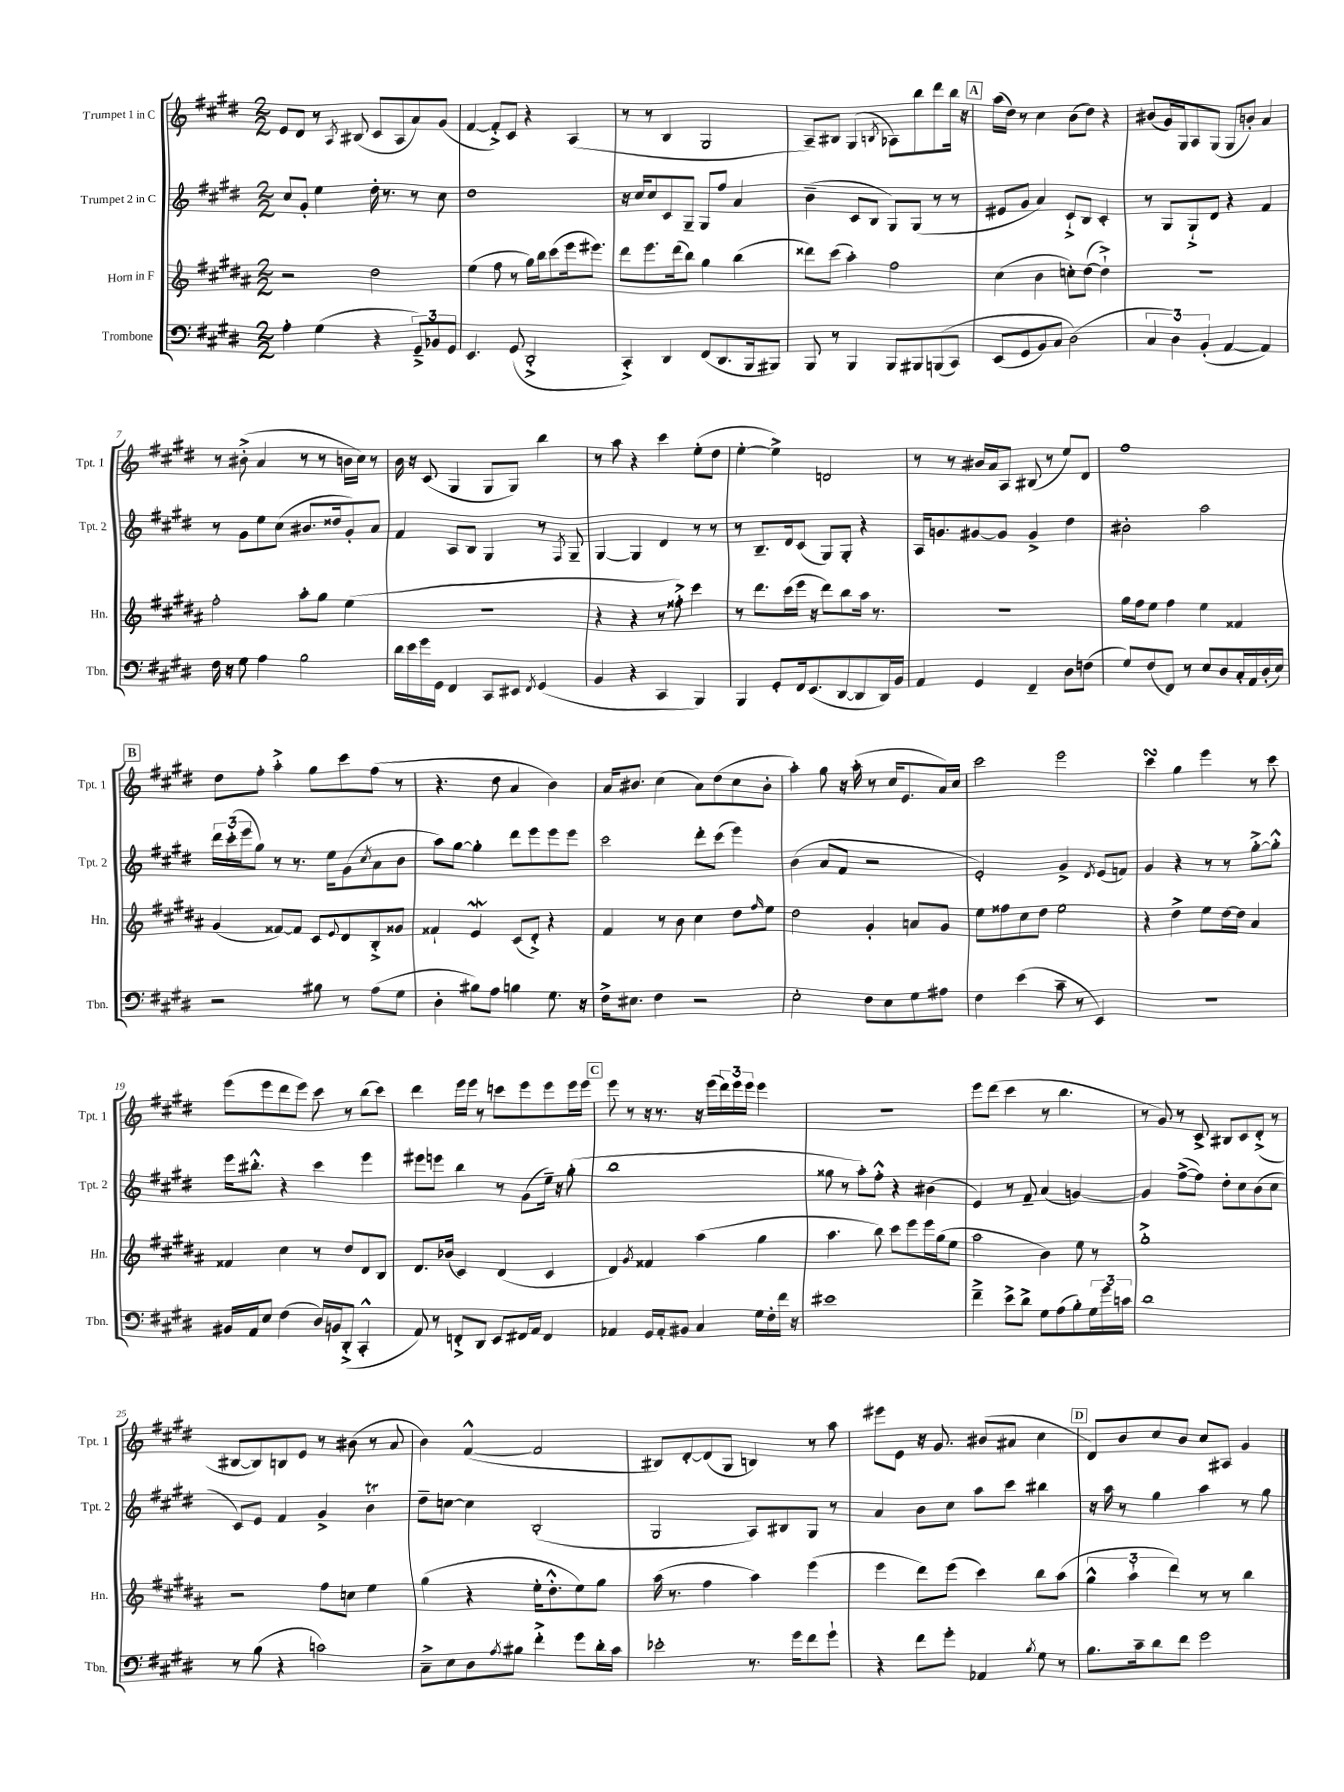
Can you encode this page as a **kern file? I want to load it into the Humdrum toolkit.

**kern	**kern	**kern	**kern
*part4	*part3	*part2	*part1
*staff4	*staff3	*staff2	*staff1
*I"Trombone	*I"Horn in F	*I"Trumpet 2 in C	*I"Trumpet 1 in C
*I'Tbn.	*I'Hn.	*I'Tpt. 2	*I'Tpt. 1
*clefF4	*clefG2	*clefG2	*clefG2
*k[f#c#g#d#]	*k[f#c#g#d#a#]	*k[f#c#g#d#]	*k[f#c#g#d#]
*M2/2	*M2/2	*M2/2	*M2/2
=1	=1	=1	=1
4A'\	2r	8cc#/L	8e/L
.	.	8g#'/J	8d#/J
(4G#\	.	4ee\	8r
.	.	.	8qA/
.	.	.	(8B#X/
4r	2dd#\	16dd#'\	8c#/L
.	.	8.r	.
.	.	.	8A/
12GG#~^/L)	.	8r	8a/)
12BB-X/	.	.	.
.	.	8cc#\	(8g#/J
12GG#/J	.	.	.
=2	=2	=2	=2
4.EE/	(4ee\	1dd#	[4f#/
.	8ff#\	.	8f#'^/L])
(8GG#/	8r	.	8c#/J
2DD#'^/	16gg#\LL)	.	4r
.	16bb\J	.	.
.	(8ccc#\	.	.
.	16eee\k	.	(4A/
.	8.eee#X\J)	.	.
=3	=3	=3	=3
4CC#'^/)	8ddd#\L	16r	8r
.	.	16cc#/KL	.
.	8.eee\	8cc#/	8r
4DD#/	.	8c#/	4B/
.	(16ddd#\k	.	.
.	8bb\J)	8G#~/J	.
(8FF#/L	4gg#\	8G#/L	2G#/
8.DD#/	.	8ff#/J	.
.	(4bb\	4a/	.
16BBB/k	.	.	.
8BBB#X/J)	.	.	.
=4	=4	=4	=4
8BBB/	8ddd##X\L)	(4b~\	8A~/L)
8r	(8ccc#\J	.	8B#X/J
4BBB/	4aa#'\)	8c#/L	(4G#/
.	.	8B/J	.
.	.	.	8qBn/
8BBB/L	2ff#\	8G#/L)	8A-X\L)
8BBB#X/	.	(8G#/J	8bb\
((8BBBn/	.	8r	8ddd#\
8CC#/J)	.	8r	16bb\Jk
.	.	.	16r
!!LO:REH:place=s1:t=A
=5	=5	=5	=5
(8EE/L	(4cc#\	8e#X/L	(16aa\LL
.	.	.	16dd#\JJ)
8GG#/	.	8g#/J	8r
8BB/)	4b\	4a/)	4cc#\
8C#/J	.	.	.
(2D#\)	8ccn'\L)	8c#`^/L	(8b\L
.	([8dd#\J	8B/J	8dd#\J)
.	4dd#`^\])	4c#'/	4r
=6	=6	=6	=6
6C#/	1r	8r	(8b#X/L
.	.	8G#/L	16g#/L)
6D#\)	.	.	.
.	.	.	16G#/J
.	.	8G#`^/	8A/
(6BB'/	.	.	.
.	.	8d#/J	(8G#/J
[4AA/	.	4r	8G#/L
.	.	.	8bn'/J)
4AA/])	.	4f#/	4a/
!!LO:LB:g=z
=7	=7	=7	=7
16F#\	2ff#'\	8r	8r
16r	.	.	.
8G#\	.	8g#\L	(8b#X'^\
4A\	.	8ee\	4a/
.	.	(8cc#\J	.
2B\	8aa#'\L	8.b#X/L	8r
.	8gg#\J	.	8r
.	.	16dd##X/k	.
.	(4ee\	8g#'/)	16bn\LL
.	.	.	16cc#\JJ)
.	.	8a/J	8r
=8	=8	=8	=8
16d#\LL	1r	4f#/	16b\
16e\	.	.	16r
16g#\	.	.	(8c#/
16GG#\JJ	.	.	.
4FF#/	.	8A/L	4G#/
.	.	8B/J	.
8CC#/L	.	4G#/	8G#/L
8EE#X/J	.	.	8G#/J)
8qFF#/	.	.	.
(4GG#/	.	8r	4bb\
.	.	8qF#/	.
.	.	8G#~/	.
=9	=9	=9	=9
4BB/	4r	[4G#/	8r
.	.	.	8aa\
4r	4r	4G#/]	4r
4CC#/	8r	4d#/	4ccc#\
.	8ff##X'^\)	.	.
4BBB/)	4ccc#\	8r	(8ee'\L
.	.	8r	8dd#\J
=10	=10	=10	=10
4BBB/	8r	8r	[4ee'\
.	8.ddd#\L	8.B~/L	.
8GG#'/L	.	.	4ee^\])
.	(16ccc#\L	16d#/k	.
16FF#/k	16eee\JJ	(8c#/J	.
(8.EE/	16r	.	.
.	8ddd#\L)	8G#/L)	2dn/
[8DD#/	8bb\	8G#'/J	.
8DD#/]	16aa#\Jk	4r	.
.	8.r	.	.
16DD#/L)	.	.	.
16BB/JJ	.	.	.
=11	=11	=11	=11
4AA/	1r	16A/KL	8r
.	.	8.gn/	.
.	.	.	8r
4GG#/	.	[8g#X/	16b#X/LL
.	.	.	16a/J
.	.	8g#/J]	8A/J
4FF#~/	.	4g#^/	(8B#X/
.	.	.	8r
8D#\L	.	4dd#\	8ee/L)
(8Fn\J	.	.	8d#/J
=12	=12	=12	=12
8G#/L)	16gg#\LL	2b#X'\	1ff#
.	16ff#\J	.	.
(8F#/	8ee\J	.	.
8FF#/J)	4ff#\	.	.
8r	.	.	.
8E/L	4ee\	2aa\	.
8D#/	.	.	.
16C#'/L	4f##X/	.	.
16AA/	.	.	.
(16D#'/	.	.	.
16E/JJ)	.	.	.
!!LO:LB:g=z
!!LO:REH:place=s1:t=B
=13	=13	=13	=13
2r	(4g#/	24ddd#\LL	8dd#\L
.	.	(24ccc#'\	.
.	.	24eee\J	.
.	.	8gg#\J)	8ff#'\J
.	[8f##X/L)	8r	4aa'^\
.	8f##/J]	8.r	.
8B#X\	8c#/L	.	8gg#\L
.	.	16ee\KL	.
.	8qqe/	.	.
8r	8d#/	(8g#\	8ccc#\
.	.	8qcc#/	.
(8A\L	8B'^/	8a\	(8ff#\J
8G#\J	8g##X/J	8b\J	8r
=14	=14	=14	=14
4D#'\	4f##X`/	8aa\L)	4.r
.	.	[8gg#\J	.
8B#X\L)	4ew/	4gg#'\]	.
8A\J	.	.	8dd#\
4Bn\	(8c#/L	8ddd#\L	4a/
.	8d#'^/J)	8eee\	.
8.G#\	4r	8eee\	4b\)
.	.	8eee\J	.
16r	.	.	.
=15	=15	=15	=15
16F#^\KL	4f#/	2ccc#\	16a/KL
8.E#X\J	.	.	8.b#X/J
4F#\	8r	.	(4cc#\
.	8b\	.	.
2r	4cc#\	8ddd#'\L	8a\L)
.	.	(8ccc#\J	(8dd#\
.	8dd#\L	4eee\)	8cc#\
.	16qqff#/	.	.
.	8ee\J	.	8b#'\J
=16	=16	=16	=16
2E'\	2dd#\	(4b\	4aa'\)
.	.	8a/L	8gg#\
.	.	8f#/J	16r
.	.	.	(16aa'\
8F#\L	4g#'/	2r	8r
8E\	.	.	16cc#/KL
.	.	.	8.e/
8G#\	8an/L	.	.
8A#X\J	8g#/J	.	16a/L)
.	.	.	16cc#/JJ
=17	=17	=17	=17
4F#\	8ee\L	2e'/)	2ccc#\
.	8ff##X\	.	.
(4e\	8cc#\	.	.
.	8dd#\J	.	.
8c#~\	2ee\	4g#^/	2eee\
8r	.	.	.
.	.	8qd#/	.
4EE/)	.	(8e/L	.
.	.	8fn/J)	.
=18	=18	=18	=18
1r	4r	4g#/	4ccc#sSSS\
.	4dd#^\	4r	4gg#\
.	8ee\L	8r	4eee\
.	[16dd#\L	8r	.
.	16dd#\JJ]	.	.
.	4a#/	[8gg#'^\L	8r
.	.	8gg#'^^\J]	8ccc#\
!!LO:LB:g=z
=19	=19	=19	=19
16BB#X/LL	4f##X/	16eee\KL	(8eee\L
16AA/J	.	8.bb#X'^^\J	.
8E/J	.	.	8eee\
(4F#\	4cc#\	4r	8ddd#\
.	.	.	8eee\J)
16D#/LL)	8r	4ccc#\	8ccc#\
16BBn/J	.	.	.
(8DD#'^/J	8dd#/L	.	8r
4CC#'^^/	8d#/	4eee\	(8bb\L
.	8B/J	.	8ccc#\J)
=20	=20	=20	=20
8AA/)	8.d#/L	8eee#X\L	4ddd#\
8r	.	8eeen\J	.
.	(16b-X/Jk	.	.
8FFn'^/L	4c#/)	4bb\	16eee\LL
.	.	.	16eee\JJ
8DD#/J	.	.	8r
8EE/L	(4d#/	8r	8cccn\L
16FF#X/L	.	(8g#\L	8eee\
16AA/JJ	.	.	.
4FF#/	4c#/	16ee~\Jk)	8eee\
.	.	16r	.
.	.	(8gg#'\	16eee\L
.	.	.	16eee\JJ
!!LO:REH:place=s1:t=C
=21	=21	=21	=21
4AA-X/	4d#/)	1bb	8eee\
.	.	.	8r
.	8qg#/	.	.
16GG#/LL	4f##X/	.	16r
16AA-'/J	.	.	8.r
8BB#X/J	.	.	.
4C#/	(4aa#\	.	16r
.	.	.	(16eee\LL
.	.	.	24ddd#\)
.	.	.	24eee\
.	.	.	24eee\JJ
16G#\LL	4gg#\	.	4eee\
16F#'\	.	.	.
16f#\JJ	.	.	.
16r	.	.	.
=22	=22	=22	=22
1e#X	4.aa#\	8gg##X\	1r
.	.	8r	.
.	.	8aa'\L)	.
.	8bb\)	8ff#'^^\J	.
.	8ccc#\L	4r	.
.	8eee\	.	.
.	16eee\L	(4b#X\	.
.	(16gg#\J	.	.
.	8ee\J	.	.
=23	=23	=23	=23
4f#~^\	2aa#\	4e/)	8eee\L
.	.	.	(8ddd#\J
8e^\L	.	8r	4ccc#\
8d#^\J	.	8f#~/	.
8G#\L	4b\)	(4a/	8r
(8A\	.	.	4.bb\
8B'\)	8ee\	[4gn/)	.
24G#\L	8r	.	.
24g#\	.	.	.
24cn\JJ	.	.	.
=24	=24	=24	=24
1d#	1gg#'^	4g/]	8r
.	.	.	8g#/)
.	.	([8ff#^\L	8r
.	.	8ff#\J])	8c#^/
.	.	8dd#'\L	8B#X/L
.	.	8cc#\	8c#/
.	.	(8b\	(8d#'^/J
.	.	8cc#\J	8r
!!LO:LB:g=z
=25	=25	=25	=25
8r	2r	8c#/L)	[8B#X/L
(8B\	.	8e/J	8B#/])
4r	.	4f#/	8Bn/
.	.	.	8e/J
2cn\)	8ff#\L	4g#^/	8r
.	8ccn\J	.	(8b#X\
.	4ee\	4bT\	8r
.	.	.	8a/
=26	=26	=26	=26
8C#~^\L	(4gg#\	8dd#~\L	4b\)
8E\	.	[8ccn\J	.
8D#\	4r	4cc\]	([4f#^^/
8qA/	.	.	.
8B#X\J	.	.	.
4f#'^\	16ee'\KL	(2B'/	2f#/]
.	8.dd#'^^\	.	.
8g#\L	8ee\)	.	.
16d#'\L	8gg#\J	.	.
16c#\JJ	.	.	.
=27	=27	=27	=27
2e-X'\	(16aa#\	2G#/	8B#X/L)
.	8.r	.	.
.	.	.	[8d#'/
.	4ff#\	.	(8d#/]
.	.	.	8G#/J
8.r	4aa#\)	8A/L)	4Bn/)
.	.	8B#X/	.
16g#\KL	.	.	.
8f#\	(4eee\	8G#/J	8r
8g#`\J	.	8r	8aa\
=28	=28	=28	=28
4r	4eee\	4a/	8eee#X\L
.	.	.	8e\J
8f#\L	8ddd#\L)	8b\L	16r
.	.	.	8.g#/
8g#'\J	(8eee\J	8cc#\J	.
4AA-X/	4ccc#\)	8aa\L	(8b#X/L
.	.	8ccc#\J	8a#X/J
8qB/	.	.	.
8G#\	8bb\L	4bb#X\	4cc#\
8r	(8aa#\J	.	.
!!LO:REH:place=s1:t=D
=29	=29	=29	=29
8.B\L	6gg#^^\	16r	8d#/L)
.	.	16aa\	.
.	.	8r	8b/
.	6aa#`\	.	.
16c#~\k	.	.	.
8d#\	.	4gg#\	8cc#/
.	6ddd#\)	.	.
8f#\J	.	.	8b/J
2g#\	8r	4aa\	8cc#/L
.	8r	.	8A#X/J
.	4bb\	8r	4g#/
.	.	8gg#\	.
==	==	==	==
*-	*-	*-	*-
